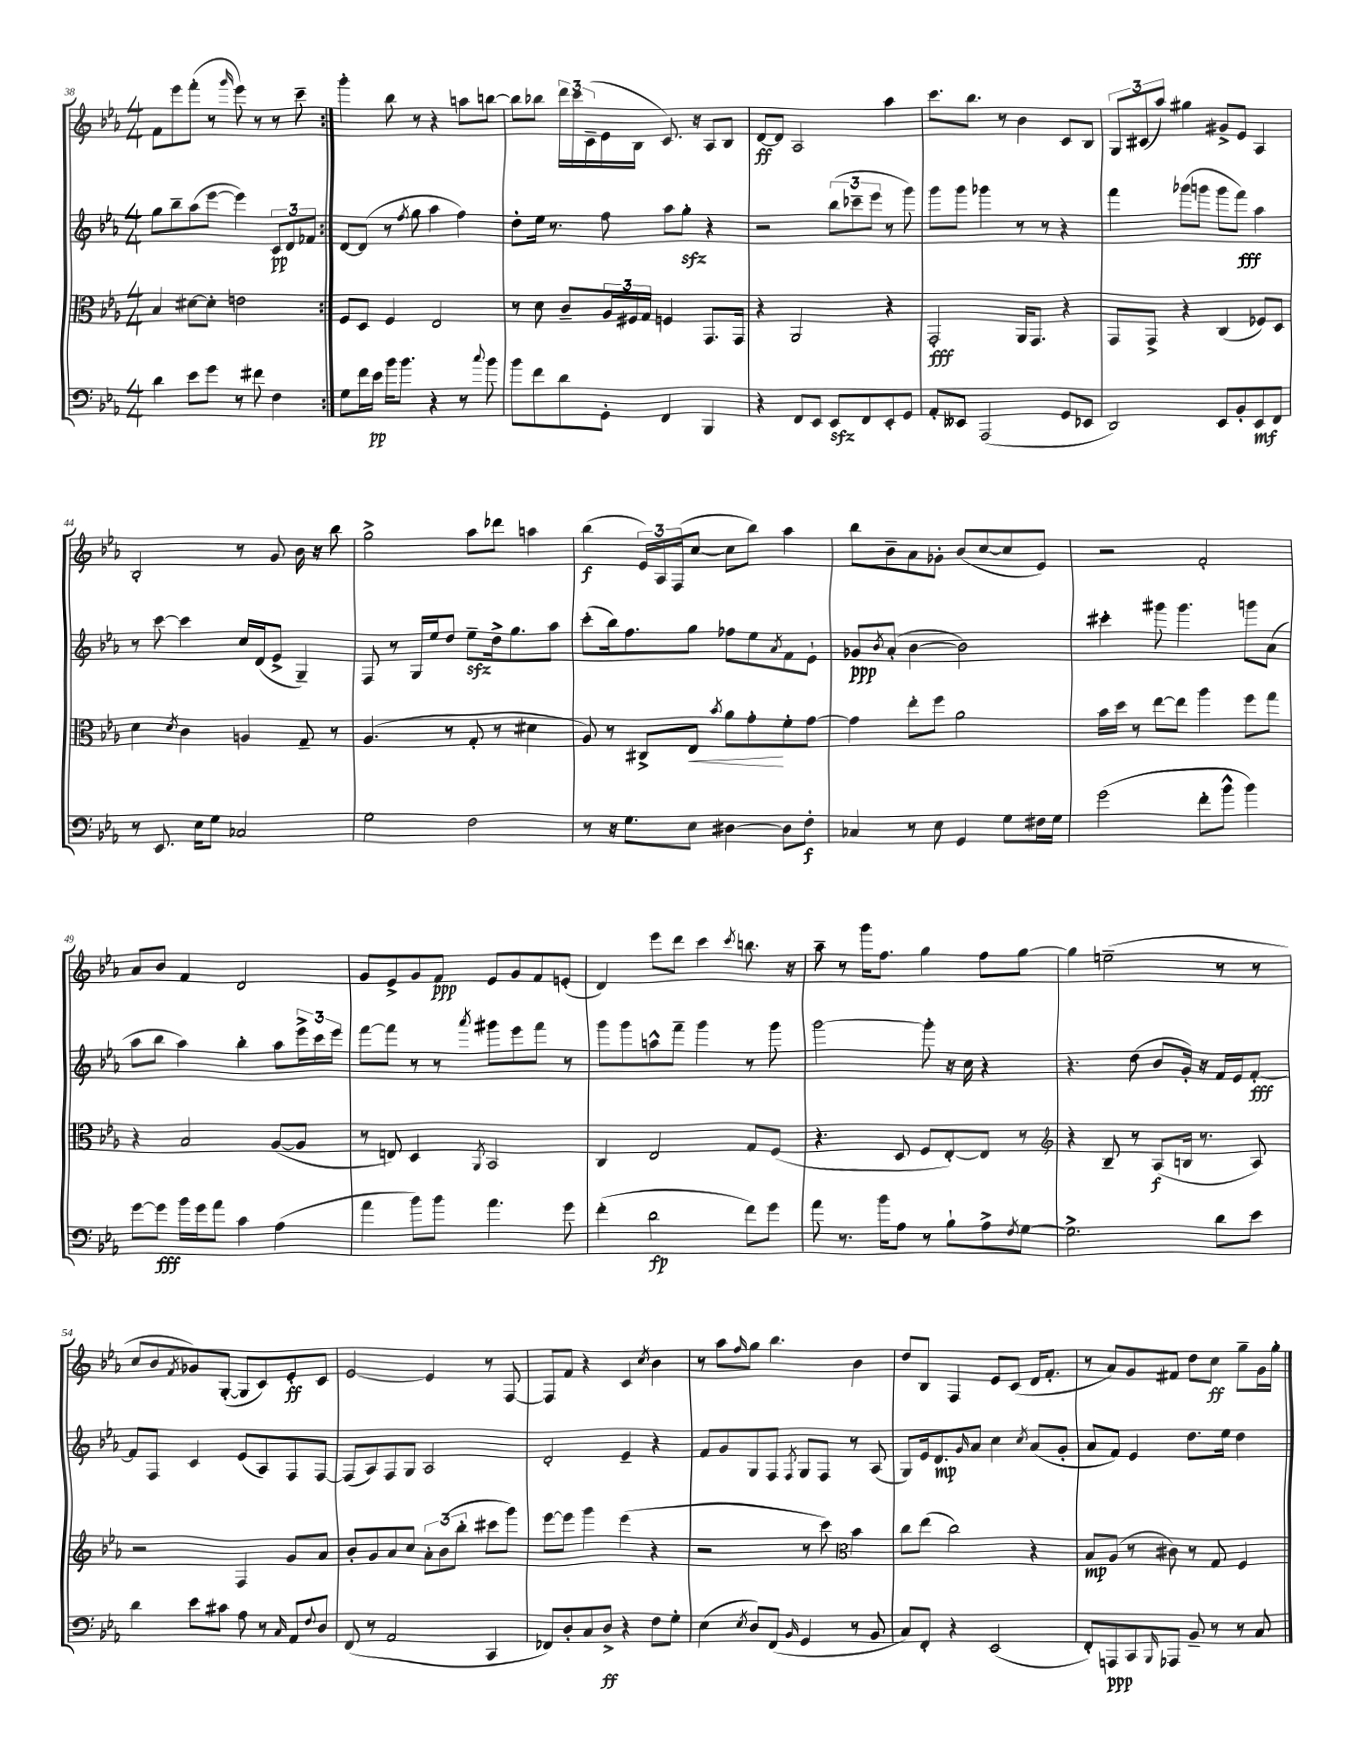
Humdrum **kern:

**kern	**kern	**kern	**kern
*staff4	*staff3	*staff2	*staff1
*clefF4	*clefC3	*clefG2	*clefG2
*k[b-e-a-]	*k[b-e-a-]	*k[b-e-a-]	*k[b-e-a-]
*M4/4	*M4/4	*M4/4	*M4/4
4d\	4B-/	8gg\L	8f\L
.	.	8bb-~\	8eee-\
8e-\L	[8d#\L	(8aa-\	(8fff'\J
8g\J	8d#'\]J	[8eee-\J	8r
.	.	.	16qqggg/
8r	2e\	4eee-\])	8eee-\)
8f#\	.	.	8r
4F\	.	12c/L	8r
.	.	12d/	.
.	.	.	8ccc~\
.	.	12f-/J	.
=:|!	=:|!	=:|!	=:|!
8G\L	8F/L	[8d/L	4ggg'\
16f\L	8D/J	(8d/]J	.
16e-\JJ	.	.	.
16b-\LK	4F/	8r	8bb-\
8.b-\J	.	.	.
.	.	8qff/	.
.	.	8gg\	8r
4r	2E-/	4aa-\	4r
8r	.	4ff\)	8aa\L
8qqcc/	.	.	.
8b-\	.	.	[8bb\J
=	=	=	=
8b-\L	8r	8dd'\L	8bb\]L
8f\	8d\	16ee-\Jk	8bb-\J
.	.	8.r	.
8d\	8c~/L	.	24ddd\LL
.	.	.	24ccc\
.	.	.	(24c~\
8GG'\J	24A-/L	8ff\	16e-\
.	24F#/	.	.
.	.	.	16B-\JJ
.	24G/JJ	.	.
4FF/	4F/	8aa-\L	8.c/)
.	.	8gg'\J	.
.	.	.	16r
4BBB-/	8.GG/L	4r	8A-/L
.	.	.	8B-/J
.	16GG/Jk	.	.
=	=	=	=
4r	4r	2r	[8d/L
.	.	.	8d/]J
8FF/L	2AA-/	.	2A-/
8EE-/J	.	.	.
8EE-/L	.	(12bb-\L	.
.	.	12ccc-~\	.
8FF/	.	.	.
.	.	12eee-\J	.
8EE-'/	4r	8r	4aa-\
8GG/J	.	8ggg\)	.
=	=	=	=
8AA-'/L	2GG'/	8ggg\L	8.ccc\L
8EE--/J	.	8ggg\J	.
.	.	.	8.bb-\J
(2AAA-/	.	4ggg-\	.
.	.	.	8r
.	16AA-/LK	8r	4b-\
.	8.GG/J	.	.
.	.	8r	.
8GG/L	4r	4r	8c/L
8EE-/J	.	.	8B-/J
=	=	=	=
2DD/)	8GG/L	4fff\	12G/L
.	.	.	(12c#/
.	8GG^/J	.	.
.	.	.	12aa-/J)
.	4r	(8ggg-\L	4gg#\
.	.	8ggg\J	.
8EE-/L	(4C/	8ggg\L	8g#^/L
8BB-'/	.	8fff\J)	8e-/J
8EE-/	8F-/L)	4aa-\	4A-/
8FF/J	8D/J	.	.
=	=	=	=
8r	4d\	8r	2B-'/
8.EE-/	.	[8ccc\	.
.	8qd/	.	.
.	4c\	4ccc\]	.
16E-\LK	.	.	.
8G\J	.	.	.
2C-/	4A/	16cc/LL	8r
.	.	(16d/J	.
.	.	8e-^/J	8g/
.	8G~/	4G~/)	16b-\
.	.	.	16r
.	8r	.	8bb-\
=	=	=	=
2G\	(4.A-/	8F/	2gg^\
.	.	8r	.
.	.	16G/LL	.
.	.	16ee-/J	.
.	8r	8dd/J	.
2F\	8G'/	8ee-~\L	8aa-\L
.	8r	16dd^\k	8ddd-\J
.	.	8.gg\	.
.	4d#\	.	4aa\
.	.	8aa-\J	.
=	=	=	=
8r	8A-/)	(8ccc'\L	(4bb-\
16r	8r	16bb-\k)	.
8.G\L	.	8.ff\	.
.	8C#^/L	.	24e-/LL)
.	.	.	24A-/
.	.	.	(24F/J
8E-\J	8E-/J	8gg\J	[8cc/J
.	8qb-/	.	.
[4D#\	8a-\L	8ff-\L	8cc\]L
.	8g'\	8ee-\	8bb-\J)
.	.	8qa-/	.
8D#\]L	8f'\	8f\	4aa-\
8F'\J	[8g\J	8e-`\J	.
=	=	=	=
4C-/	4g\]	8g-/L	8bb-\L
.	.	8qb-/	.
.	.	(8a-'/J	8b-~\
8r	8ee-'\L	[4b-\	8a-\
8E-\	8ff\J	.	8g-'\J
4GG/	2a-\	2b-\])	(8b-/L
.	.	.	[8cc/
8G\L	.	.	8cc/]
16F#\L	.	.	8e-/J)
16G\JJ	.	.	.
=	=	=	=
(2g\	16b-\LL	4ccc#'\	2r
.	16dd\JJ	.	.
.	8r	.	.
.	[8ee-\L	8ggg#\	.
.	8ee-\]J	4.ggg#\	.
8f'\L	4aa-\	.	2f'/
8b-^^\J	.	.	.
4b-\)	8ff\L	8ggg\L	.
.	8gg\J	(8a-\J	.
=	=	=	=
[8g\L	4r	8aa-\L	8a-/L
8g\]J	.	8bb-\J	8b-/J
16b-\LL	2B-/	4aa-\)	4f/
16g\J	.	.	.
8a-\J	.	.	.
4c\	.	4bb-'\	2d/
(4A-\	([8A-/L	8aa-\L	.
.	8A-/]J	24eee-^\L	.
.	.	24ccc\	.
.	.	24eee-\JJ	.
=	=	=	=
4a-\	8r	[8fff\L	8g/L
.	8E/)	8fff\]J	8e-^/
8b-\L)	4D/	8r	8g/
8b-\J	.	8r	8f/J
.	8qAA-/	8qaaa-/	.
4.a-\	2BB-/	8ggg#\L	8e-/L
.	.	8eee-\	8g/
.	.	8fff\J	8f/
8g\	.	8r	(8e'/J
=	=	=	=
(4f'\	4C/	8ggg\L	4d/)
.	.	8ggg\	.
2d\	2E-/	8aa^^\	8eee-\L
.	.	8fff~\J	8ddd\J
.	.	4ggg\	4ccc\
.	.	.	8qccc/
8f\L)	8G/L	8r	8.bb\
8g\J	(8F/J	8ggg\	.
.	.	.	16r
=	=	=	=
8a-\	4.r	[2ggg\	8aa-~\
8.r	.	.	8r
.	.	.	16ggg\LK
16b-\LK	.	.	8.ff\J
8A-\J	8D/	.	.
8r	8F/L	8ggg'\]	4gg\
8B-`\L	[8E-'/)	16r	.
.	.	16cc\	.
8A-^\	8E-/]J	4r	8ff\L
8qF/	.	.	.
[8G\J	8r	.	[8gg\J
=	=	=	=
*	*clefG2	*	*
2.G^\]	4r	4.r	4gg\]
.	8B-~/	.	(2ee~\
.	8r	(8dd\	.
.	(8A-/L	8b-/L	.
.	16B/Jk	16g'/Jk)	.
.	8.r	16r	.
8d\L	.	16f/LL	8r
.	.	16e-/J	.
8e-\J	8A-/)	[8f'/J	8r
=	=	=	=
4d\	2r	8f/]L	8cc/L
.	.	8F/J	8b-/
.	.	.	8qf/
8e-\L	.	4c/	8g-/)
8c#\J	.	.	([8G'/J
8A-\	4F/	(8e-/L	8G/]L
8r	.	8A-/)	8c/)
16qqC/	.	.	.
8AA-/L	8g/L	8F/	8e-'/
8qqF/	.	.	.
8D/J	8a-/J	[8F/J	8c/J
=	=	=	=
(8FF/	8b-'/L	(8F/]L	[2e-/
8r	8g/	8A-/)	.
2AA-/	8a-/	8F/	.
.	8cc/J	8G/J	.
.	12a-'\L	2A-/	4e-/]
.	(12b-\	.	.
.	12bb-'\J	.	.
4CC/	8ccc#\L	.	8r
.	8ggg\J)	.	[8F/
=	=	=	=
8FF-/L)	[8eee-\L	2d'/	8F/]L
8D'/	8eee-\]J	.	8f/J
8C/	4ggg\	.	4r
8D^/J	.	.	.
4r	(4eee-\	4e-~/	4c/
.	.	.	8qcc/
8F\L	4r	4r	4b-\
8G'\J	.	.	.
=	=	=	=
(4E-\	2r	8f/L	8r
.	.	8g/	8aa-\L
8qE-/	.	.	16qqff/
8D/L)	.	8G/	8gg\J
(8FF/J	.	8F/J	4.bb-\
16qqBB-/	.	8qF/	.
4GG/	8r	8G/L	.
.	8ccc\)	8F/J	.
*	*clefC3	*	*
8r	4b-\	8r	4b-\
8BB-/	.	(8A-/	.
=	=	=	=
8C/L)	8cc\L	8G/L)	8dd/L
8FF'/J	(8ee-\J	16e-/k	8B-/J
.	.	8.d/	.
4r	2cc\)	.	4F/
.	.	16qqg/	.
.	.	8a-/J	.
(2EE-/	.	4cc\	8e-/L
.	.	.	(8c/J
.	.	8qcc/	.
.	4r	(8a-/L	16d/LK
.	.	.	8.f'/J
.	.	8g'/J	.
=	=	=	=
8FF'/L)	8B-/L	8a-/L	8r
8AAA/	(8A-/J	8f/J)	8a-/L)
8CC/	8r	4e-/	8g/
16qqBBB-/	.	.	.
8AAA-/J	8c#\)	.	8f#/J
8BB-~/	8r	8.dd\L	8dd\L
8r	8G/	.	8cc\J
.	.	16ee-\Jk	.
8r	4F/	4dd\	8gg~\L
8C/	.	.	16g\L
.	.	.	16gg'\JJ
==	==	==	==
*-	*-	*-	*-
